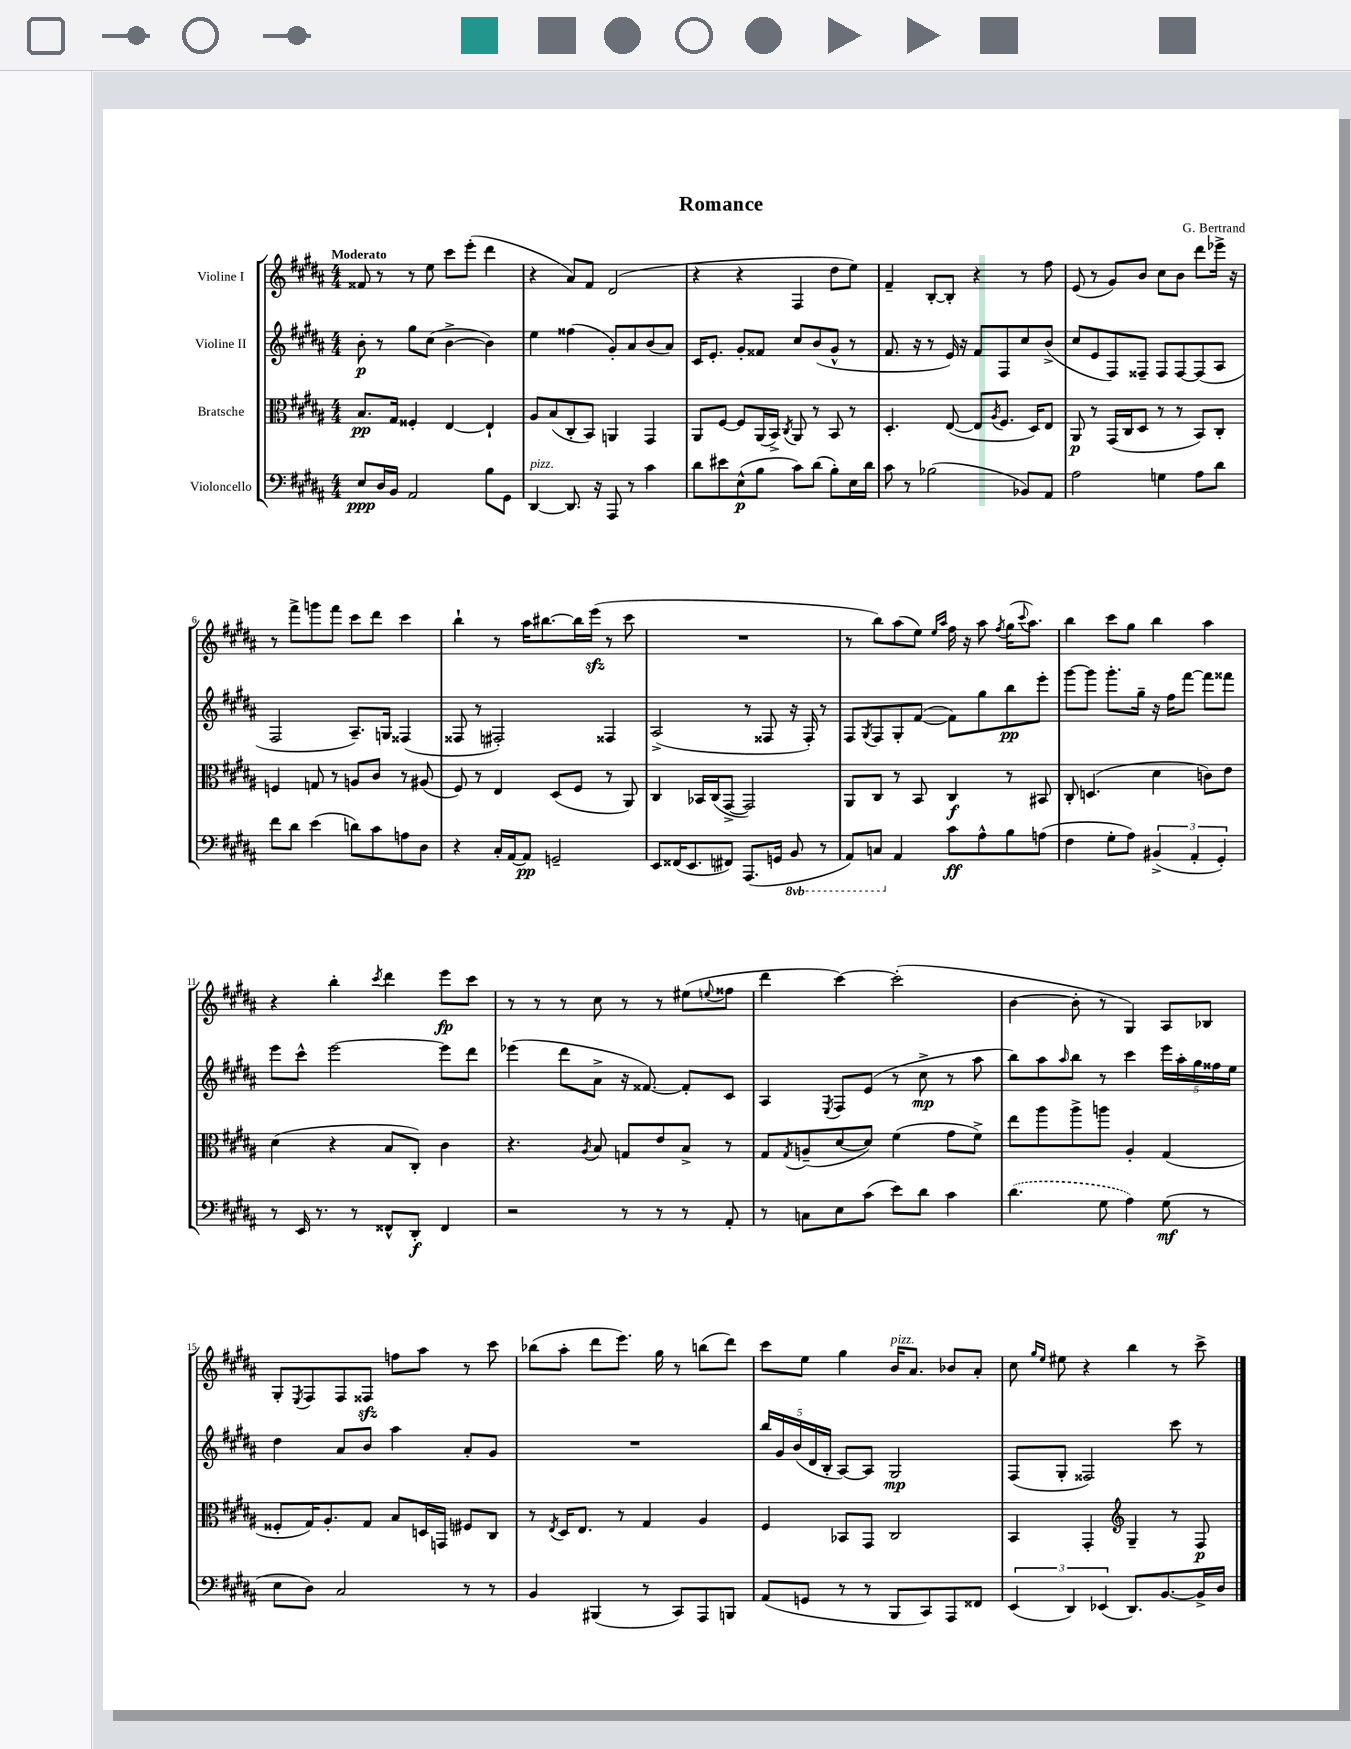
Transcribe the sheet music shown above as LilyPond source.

\header { title = "Romance" composer = "G. Bertrand" }
<<
\new StaffGroup <<
\new Staff = "s0" \with { instrumentName = "Violine I" } {
    \clef treble \key b \major \numericTimeSignature \time 4/4 \tempo "Moderato"
    fisis'8 r8 r8 e''8 cis'''8 e'''8-.( dis'''4 |
    r4 ais'8) fis'8 dis'2( |
    r4 r4 fis4 dis''8 e''8) |
    fis'4-- b8~-. b8-. r4 r8 fis''8 |
    e'8( r8 gis'8) b'8 cis''8 b'8 dis'''8 ees'''16-> r16 |
    r8 fis'''8-> g'''8 fis'''8 cis'''8 dis'''8 cis'''4 |
    b''4-! r8 ais''16 bis''8.~ bis''16 e'''16\sfz( r8 cis'''8 |
    R1 |
    r8 b''8) ais''8( e''8) \grace { e''16 ais''16 } fis''16 r16 ais''8 \acciaccatura { fis''8 } gis''16( \appoggiatura { cis'''8 } ais''8.) |
    b''4 cis'''8 gis''8 b''4 ais''4 |
    r4 b''4-. \acciaccatura { cis'''8 } dis'''4 e'''8\fp cis'''8 |
    r8 r8 r8 cis''8 r8 r8 eis''8( \appoggiatura { e''8 } fisis''8 |
    dis'''4 cis'''4~) cis'''2-.( |
    b'4~ b'8-. r8 gis4) ais8 bes8 |
    gis8-. \acciaccatura { e8 } fis8 fis8 fisis8\sfz f''8 ais''8 r8 cis'''8 |
    bes''8( ais''8-. dis'''8 e'''8.) gis''16 r8 b''8( dis'''8) |
    cis'''8 e''8 gis''4 b'16^\markup { \italic "pizz." } ais'8. bes'8 ais'8-. |
    cis''8 \grace { gis''16 e''16 } eis''8 r4 b''4 r8 cis'''8-> \bar "|." |
}
\new Staff = "s1" \with { instrumentName = "Violine II" } {
    \clef treble \key b \major \numericTimeSignature \time 4/4
    b'8-.\p r8 gis''8 cis''8( b'4~-> b'4) |
    e''4 fisis''4( gis'8-.) ais'8 b'8( ais'8) |
    cis'16 e'8.-. gis'8-. fisis'8 cis''8 b'8( gis'8-^ r8 |
    fis'8. r16 r8 e'16) r16 fis'8 fis8 cis''8 b'8->( |
    cis''8 e'8 fis8) fisis8-- fisis8 fisis8~ fisis8( ais8 |
    fis2 ais8.--) g16 fisis4( |
    fisis8 r8 fis2-.) fisis4 |
    ais2->( r8 fisis8 r16 fisis16-.) r8 |
    fis8 \acciaccatura { gis8 } fis8 gis8-. fis'8~( fis'8) gis''8 b''8\pp e'''8-. |
    gis'''8~ gis'''8 gis'''8.-. gis''16-- r16 fis''16 fis'''8~ fis'''8 fisis'''8 |
    e'''8 cis'''8-^ e'''2~ e'''8 dis'''8 |
    ees'''4( dis'''8 ais'8-> r16 fisis'8.~) fisis'8-. cis'8 |
    ais4 \acciaccatura { e8 } fis8 e'8( r8 cis''8->\mp r8 ais''8 |
    b''8) ais''8 \grace { ais''16 } b''8 r8 cis'''4 \tuplet 5/4 { e'''16 ais''16-. gis''16 fisis''16 e''16 } |
    dis''4 ais'8 b'8 ais''4 ais'8-. gis'8 |
    R1 |
    \tuplet 5/4 { b''16 gis'16 b'16( dis'16 b16-. } ais8~) ais8 gis2\mp |
    fis8( gis8-. fisis2) cis'''8 r8 \bar "|." |
}
\new Staff = "s2" \with { instrumentName = "Bratsche" } {
    \clef alto \key b \major \numericTimeSignature \time 4/4
    b8.\pp gis16 fisis4-. e4~ e4-! |
    ais8 b8( cis8-. b,8) a,4 gis,4 |
    ais,8 fis8~ fis8 ais,16( b,16->) \acciaccatura { cis8 } ais,8 r8 b,8 r8 |
    dis4.-. e8~( e8 \acciaccatura { ais8 } fis8. dis16) e8 |
    ais,8\p r8 gis,16( cis16 dis8 r8 r8 b,8) cis8-. |
    f4 g8 r8 a8 cis'8 r8 ais8( |
    fis8) r8 e4 dis8( fis8 r8 ais,8) |
    cis4 bes,16 cis16( gis,8~-> gis,2) |
    ais,8 cis8 r8 b,8 cis4\f r8 bis,8 |
    cis8-. d4.( dis'4 c'8) e'8 |
    dis'4( r4 b8 cis8-.) cis'4 |
    r4. \acciaccatura { ais8 } b8 g8 e'8 b8-> r8 |
    gis8 \acciaccatura { gis8 } a8--( dis'8~ dis'8) fis'4( gis'8 fis'8->) |
    e''8 ais''8 ais''8-> a''8 ais4-. gis4( |
    fisis8-. gis16) ais8.-. gis8 b8 d16 g,16 fis8 cis8 |
    r8 \acciaccatura { e8 } dis16 e8. r8 gis4 ais4 |
    fis4 bes,8 gis,8 cis2 |
    b,4 gis,4-. \clef treble gis4-- r8 fis8\p \bar "|." |
}
\new Staff = "s3" \with { instrumentName = "Violoncello" } {
    \clef bass \key b \major \numericTimeSignature \time 4/4 \set Staff.ottavationMarkups = #ottavation-simple-ordinals
    e8\ppp dis16 b,16 ais,2 b8 gis,8 |
    dis,4~^\markup { \italic "pizz." } dis,8. r16 ais,,8 r8 cis'4 |
    dis'8 eis'8 e8-^\p( b8 cis'8) dis'8( b8-.) e16 dis'16 |
    cis'8 r8 bes2( bes,8) ais,8 |
    ais2 g4 ais8 dis'8 |
    fis'8 dis'8 e'4( d'8) cis'8 a8 dis8 |
    r4 cis16-. ais,16~ ais,8\pp g,2-- |
    e,8 fisis,16( e,8. fis,8) ais,,8.( g,16 \ottava #-1 b,,8 r8 |
    ais,,8) c,8 \ottava #0 ais,4 cis'8\ff ais8-^ b8 a8( |
    fis4 gis8-. ais8) \tuplet 3/2 { bis,4->( ais,4-. gis,4-.) } |
    r8 e,16 r8. r8 fisis,8-^ dis,8-.\f fisis,4 |
    r2 r8 r8 r8 ais,8-. |
    r8 c8 e8 cis'8( e'8) dis'8 cis'4 |
    \once \slurDashed dis'4.( gis8 ais4) gis8\mf( r8 |
    e8 dis8) cis2 r8 r8 |
    b,4 bis,,4( r8 cis,8) ais,,8 b,,8 |
    ais,8( g,8 r8 r8 b,,8 cis,8) ais,,8 fisis,8 |
    \tuplet 3/2 { e,4( dis,4) ees,4( } dis,8.) b,8.~ b,16-> dis16 \bar "|." |
}
>>
>>
